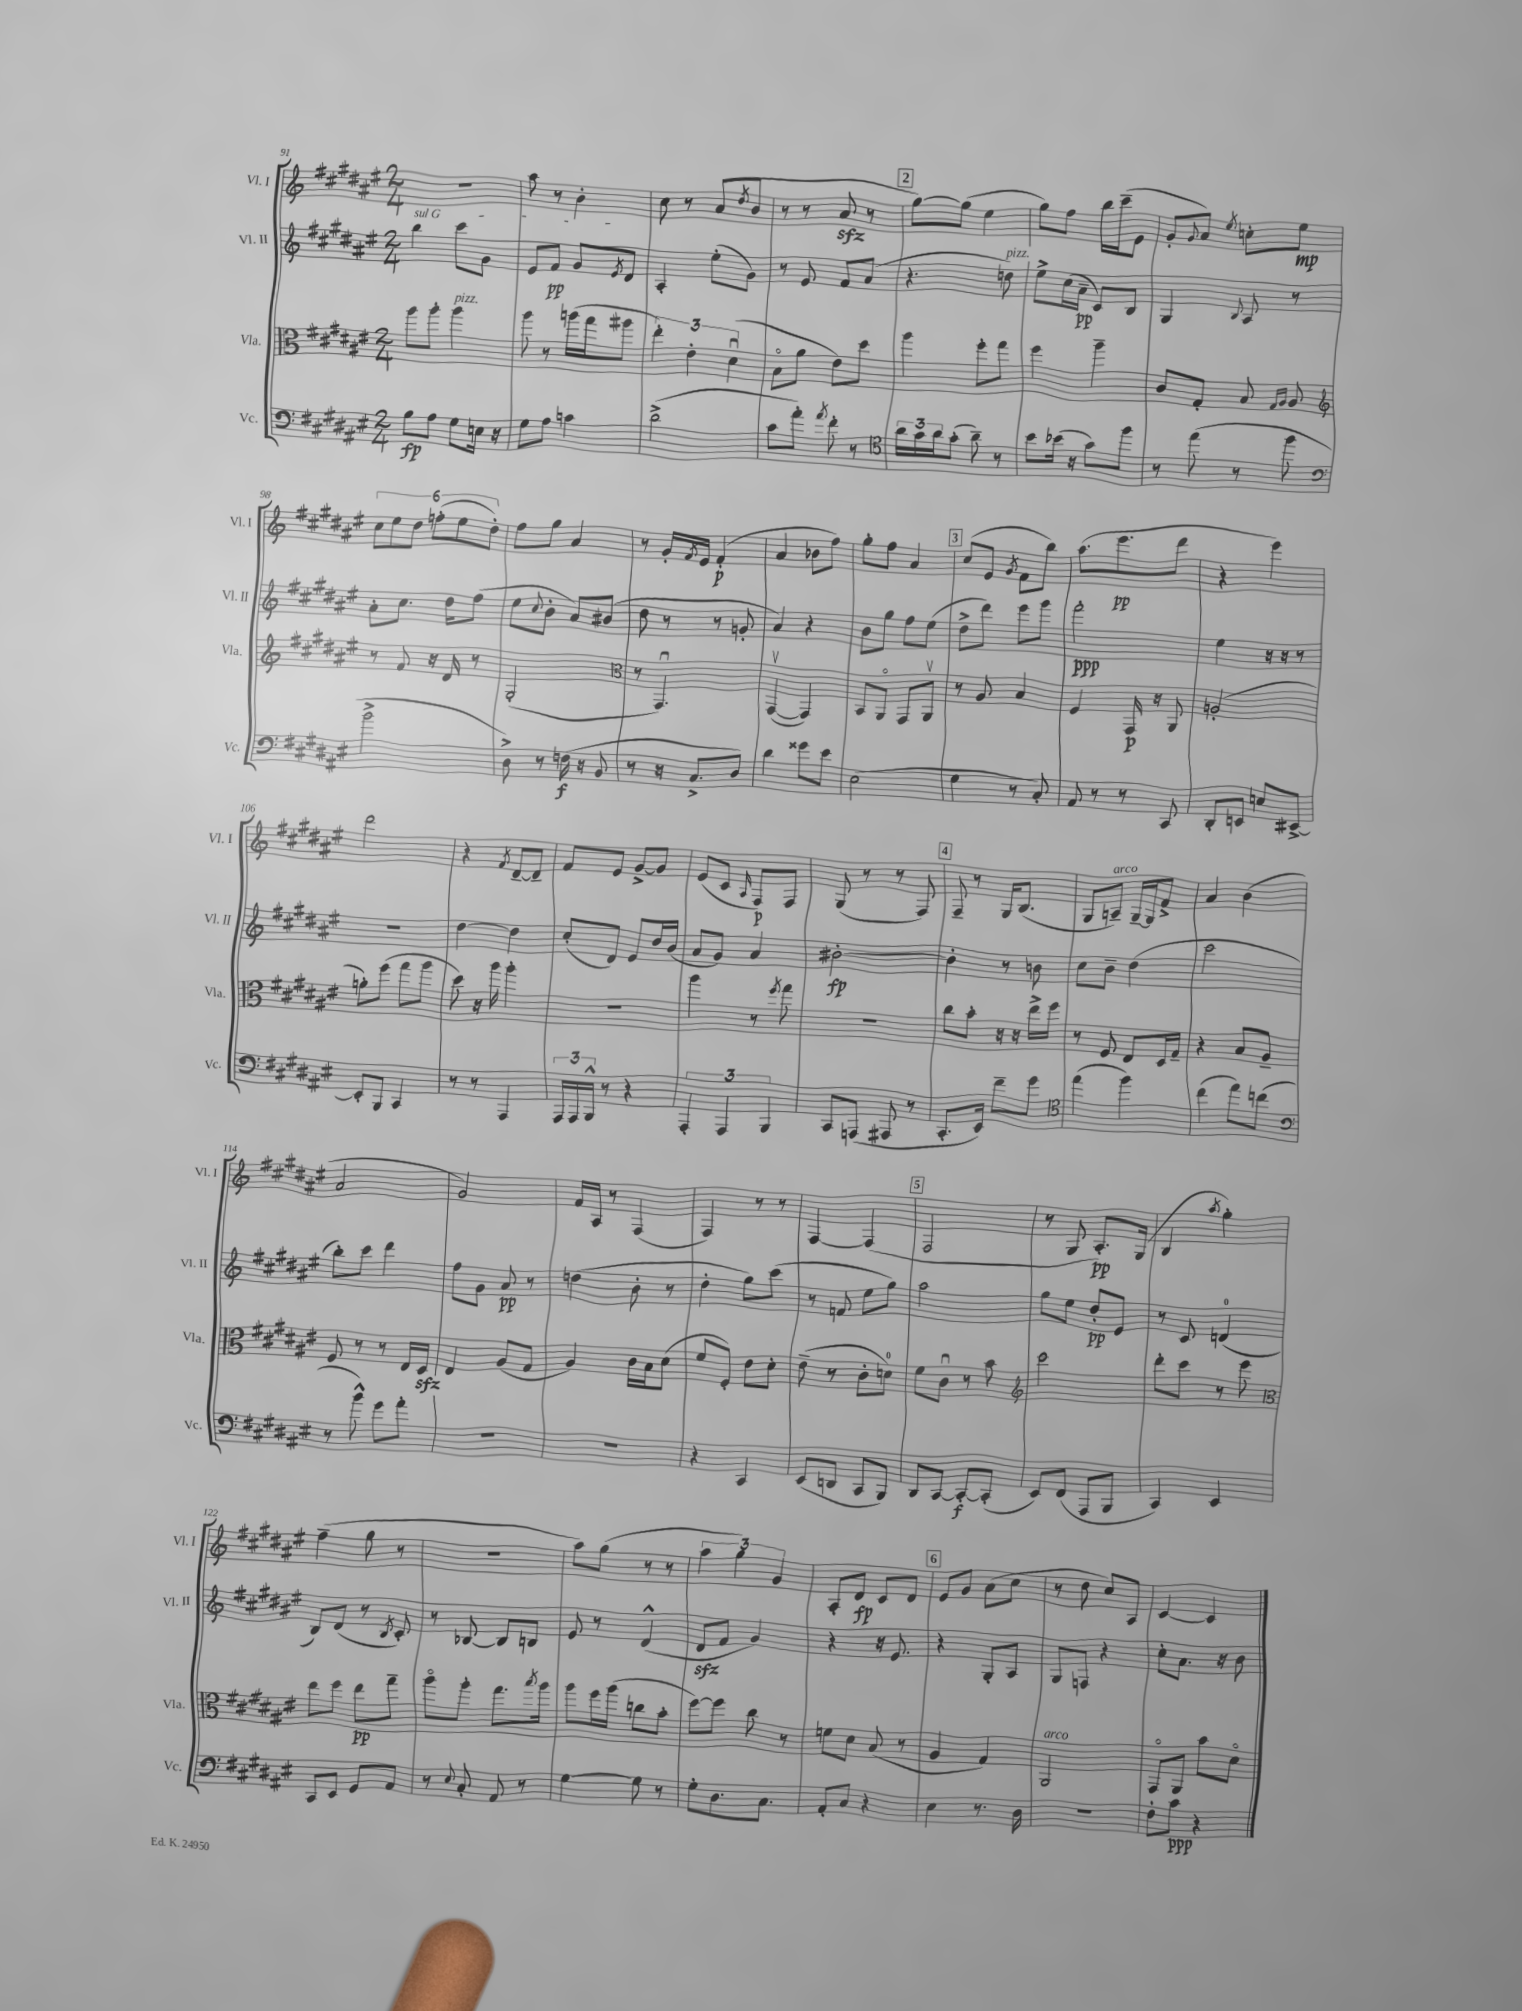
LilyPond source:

<<
\new StaffGroup <<
\new Staff = "s0" \with { instrumentName = "Vl. I" shortInstrumentName = "Vl. I" } {
    \clef treble \key fis \major \numericTimeSignature \time 2/4
    r2 |
    ais''8 r8 b'4-. |
    cis''8 r8 ais'8( \acciaccatura { dis''8 } b'8 |
    r8 r8 ais'8\sfz r8 |
    \mark \markup { \box "2" } gis''8~) gis''8( eis''4 |
    gis''8) fis''8 b''16 cis'''16--( eis'8 |
    gis'8-. \appoggiatura { gis'8 } ais'8) \acciaccatura { eis''8 } c''8-. eis''8\mp |
    \tuplet 6/4 { cis''8 eis''8 dis''8 f''8-.( eis''8 dis''8-.) } |
    fis''8 gis''8 ais'4 |
    r8 gis'16-. \acciaccatura { fis'8 } eis'16 fis'4-.\p( |
    ais'4 bes'8 fis''8) |
    gis''8-. fis''8 ais'4 |
    \mark \markup { \box "3" } cis''8( eis'8 \acciaccatura { gis'8 } fis'8 b''8) |
    ais''8.( eis'''8.\pp dis'''8 |
    r4 eis'''4) |
    dis'''2 |
    r4 \acciaccatura { fis'8 } dis'8~-- dis'8-- |
    fis'8 eis'8 gis'8~-> gis'8 |
    eis'8( cis'8 \grace { ais16 } fis8\p) fis8 |
    gis8( r8 r8 fis8) |
    \mark \markup { \box "4" } fis8-- r8 gis16 b8.( |
    gis8 a8--^\markup { \italic "arco" }) gis16~-- gis16 fis'8-> |
    ais'4 b'4( |
    ais'2 |
    gis'2) |
    fis'16 ais16 r8 fis4( |
    fis4) r8 r8 |
    fis4~ fis4( |
    \mark \markup { \box "5" } fis2 |
    r8 gis8 ais8.-.\pp) gis16( |
    b4 \acciaccatura { ais''8 } gis''4-.) |
    fis''4--( gis''8 r8 |
    R2 |
    ais''8) gis''8( r8 r8 |
    \tuplet 3/2 { ais''4 gis''4) gis'4 } |
    ais8-. dis'8\fp cis'8 dis'8 |
    \mark \markup { \box "6" } eis'8 gis'8 ais'8( cis''8 |
    r8 dis''8 cis''8) ais8 |
    cis'4~ cis'4 \bar "|." |
}
\new Staff = "s1" \with { instrumentName = "Vl. II" shortInstrumentName = "Vl. II" } {
    \clef treble \key fis \major \numericTimeSignature \time 2/4
    \once \override TextSpanner.bound-details.left.text = \markup { \italic "sul G" } b''4\startTextSpan cis'''8 gis'8 |
    eis'8 fis'8\pp gis'8 \acciaccatura { eis'8 } dis'8\stopTextSpan |
    ais4-. eis''8-.( gis'8) |
    r8 eis'8 fis'8 ais'8( |
    \mark \markup { \box "2" } r4. d''8^\markup { \italic "pizz." }) |
    eis''8-> cis''16( ais'16--\pp cis'8) b8 |
    gis4 \appoggiatura { b8 } ais8 r8 |
    ais'8-. cis''8. dis''16 fis''8( |
    eis''8 \appoggiatura { cis''8 } b'8-. ais'8) bis'8( |
    dis''8 r8 r8 g'8-. |
    ais'4) r4 |
    b'8 gis''8 fis''8 eis''8( |
    \mark \markup { \box "3" } dis''8-> dis'''8) eis'''8 gis'''8 |
    fis'''2-.\ppp |
    eis''4 r16 r16 r8 |
    r2 |
    dis''4~ dis''4 |
    cis''8-.( dis'8) eis'8 dis''16 b'16( |
    ais'8 gis'8) ais'4 |
    bis'2~-.\fp |
    \mark \markup { \box "4" } bis'4-. r8 b'8 |
    cis''8 b'8-- dis''4( |
    cis'''2 |
    b''8-.) cis'''8 dis'''4 |
    fis''8 gis'8 ais'8\pp r8 |
    d''4( b'8-. r8 |
    dis''4-. gis''8) cis'''8( |
    r8 f'8 eis''8 gis''8) |
    \mark \markup { \box "5" } ais''2 |
    gis''8 eis''8 dis''8-.\pp eis'8 |
    r8 cis'8 d'4-0( |
    b8) dis'8( r8 \acciaccatura { b8 } cis'8-.) |
    r8 bes8~ bes8 b8 |
    eis'8 r8 dis'4-^( |
    dis'8\sfz fis'8 gis'4) |
    r4 r16 eis'8. |
    \mark \markup { \box "6" } r4 gis8-. ais8 |
    gis8 f8 r4 |
    cis''8-. ais'8. r16 b'8 \bar "|." |
}
\new Staff = "s2" \with { instrumentName = "Vla." shortInstrumentName = "Vla." } {
    \clef alto \key fis \major \numericTimeSignature \time 2/4
    ais''8 ais''8-. ais''4^\markup { \italic "pizz." } |
    ais''8 r8 a''16( gis''16 ais''8 |
    \tuplet 3/2 { eis''4-.) eis'4-. dis'4\downbow( } |
    b8\flageolet ais'8 eis'8) dis''8 |
    \mark \markup { \box "2" } ais''4 fis''8-. gis''8 |
    fis''4 ais''4-- |
    cis'8 gis8-. b8 \grace { gis16 ais16 } ais8 |
    \clef treble r8 fis'8 r16 dis'16 r8 |
    gis2-.( |
    \clef alto r8 gis,4.\downbow) |
    gis,4~\upbow( gis,4) |
    b,8 ais,8\flageolet gis,8 ais,8\upbow |
    \mark \markup { \box "3" } r8 ais8 b4 |
    fis4 gis,16\p r16 ais,8 |
    a2-.( |
    a'8-.) fis''8( gis''8 ais''8 |
    dis''8) r16 ais''16 ais''4-. |
    r2 |
    ais''4 r8 \acciaccatura { fis''8 } gis''8 |
    r2 |
    \mark \markup { \box "4" } cis''8 b'8-. r16 r16 eis''16-> fis''16 |
    r8 fis8 eis8 dis16 gis16-- |
    r4 b8 ais8-- |
    fis8 r8 r8 eis16 dis16\sfz |
    eis4 ais8( gis8 |
    ais4) cis'16 b16 dis'8( |
    fis'8 fis8-.) eis'8 dis'8-. |
    eis'8--( r8 cis'8-. d'8-0) |
    \mark \markup { \box "5" } fis'8 cis'8\downbow r8 b'8 |
    \clef treble cis'''2 |
    dis'''8-. cis'''8 r8 eis'''8 |
    \clef alto eis''8 fis''8 eis''8\pp gis''8-- |
    ais''8\flageolet ais''8-. gis''8. \acciaccatura { b''8 } ais''16 |
    ais''8 fis''16 ais''16( c''8 b'8-. |
    fis''8~) fis''8 cis''8 r8 |
    f'8 dis'8 b8( r8 |
    \mark \markup { \box "6" } ais4 gis4) |
    ais,2^\markup { \italic "arco" } |
    gis,8\flageolet ais,8 b'8 dis'8\flageolet \bar "|." |
}
\new Staff = "s3" \with { instrumentName = "Vc." shortInstrumentName = "Vc." } {
    \clef bass \key fis \major \numericTimeSignature \time 2/4
    b8\fp ais8 gis8 e16 r16 |
    gis8 ais8 c'4 |
    dis'2->( |
    cis'8 ais'8-.) \acciaccatura { ais'8 } fis'8-. r8 |
    \mark \markup { \box "2" } \clef tenor \tuplet 3/2 { ais'16 gis'16 ais'16 } gis'8-.( ais'8--) r8 |
    b'8 bes'16( r16 gis'8) fis''8 |
    r8 eis''8( r8 fis''8 |
    \clef bass b'2-> |
    dis8->) r8 f16\f( r16 b,8 |
    r8 r16 cis8.-> dis8) |
    dis'4 gisis'8 eis'8 |
    eis2( |
    \mark \markup { \box "3" } gis4 r8 cis8-.) |
    ais,8 r8 r8 cis,8 |
    dis,8-. e,8 e8 eis,8~-> |
    eis,8-. b,,8 cis,4 |
    r8 r8 ais,,4 |
    \tuplet 3/2 { ais,,16 ais,,16 b,,16-^ } r8 r4 |
    \tuplet 3/2 { ais,,4-. ais,,4 b,,4 } |
    cis,8 a,,8( ais,,8 r8 |
    \mark \markup { \box "4" } cis,8.-. eis,16) fis'8-- gis'8 |
    \clef tenor eis''4( fis''4) |
    cis''4( eis''8) c''8( |
    \clef bass r8 b'8-^) gis'8 ais'8-. |
    R2 |
    r2 |
    r4 cis,4 |
    eis,8( d,8 cis,8 b,,8) |
    \mark \markup { \box "5" } dis,8 cis,8~ cis,8~-.\f cis,8-.( |
    eis,8) fis,8( ais,,8 b,,8 |
    cis,4) eis,4 |
    cis,8 eis,8 gis,8 ais,8 |
    r8 \appoggiatura { eis8 } cis8-. ais,8 r8 |
    gis4~ gis8 r8 |
    gis8-. dis8. cis8. |
    ais,8-. cis8 r4 |
    \mark \markup { \box "6" } eis4 r8. dis16 |
    r2 |
    fis8-. cis'8\ppp r4 \bar "|." |
}
>>
>>
\layout { \context { \Score currentBarNumber = #91 } }
